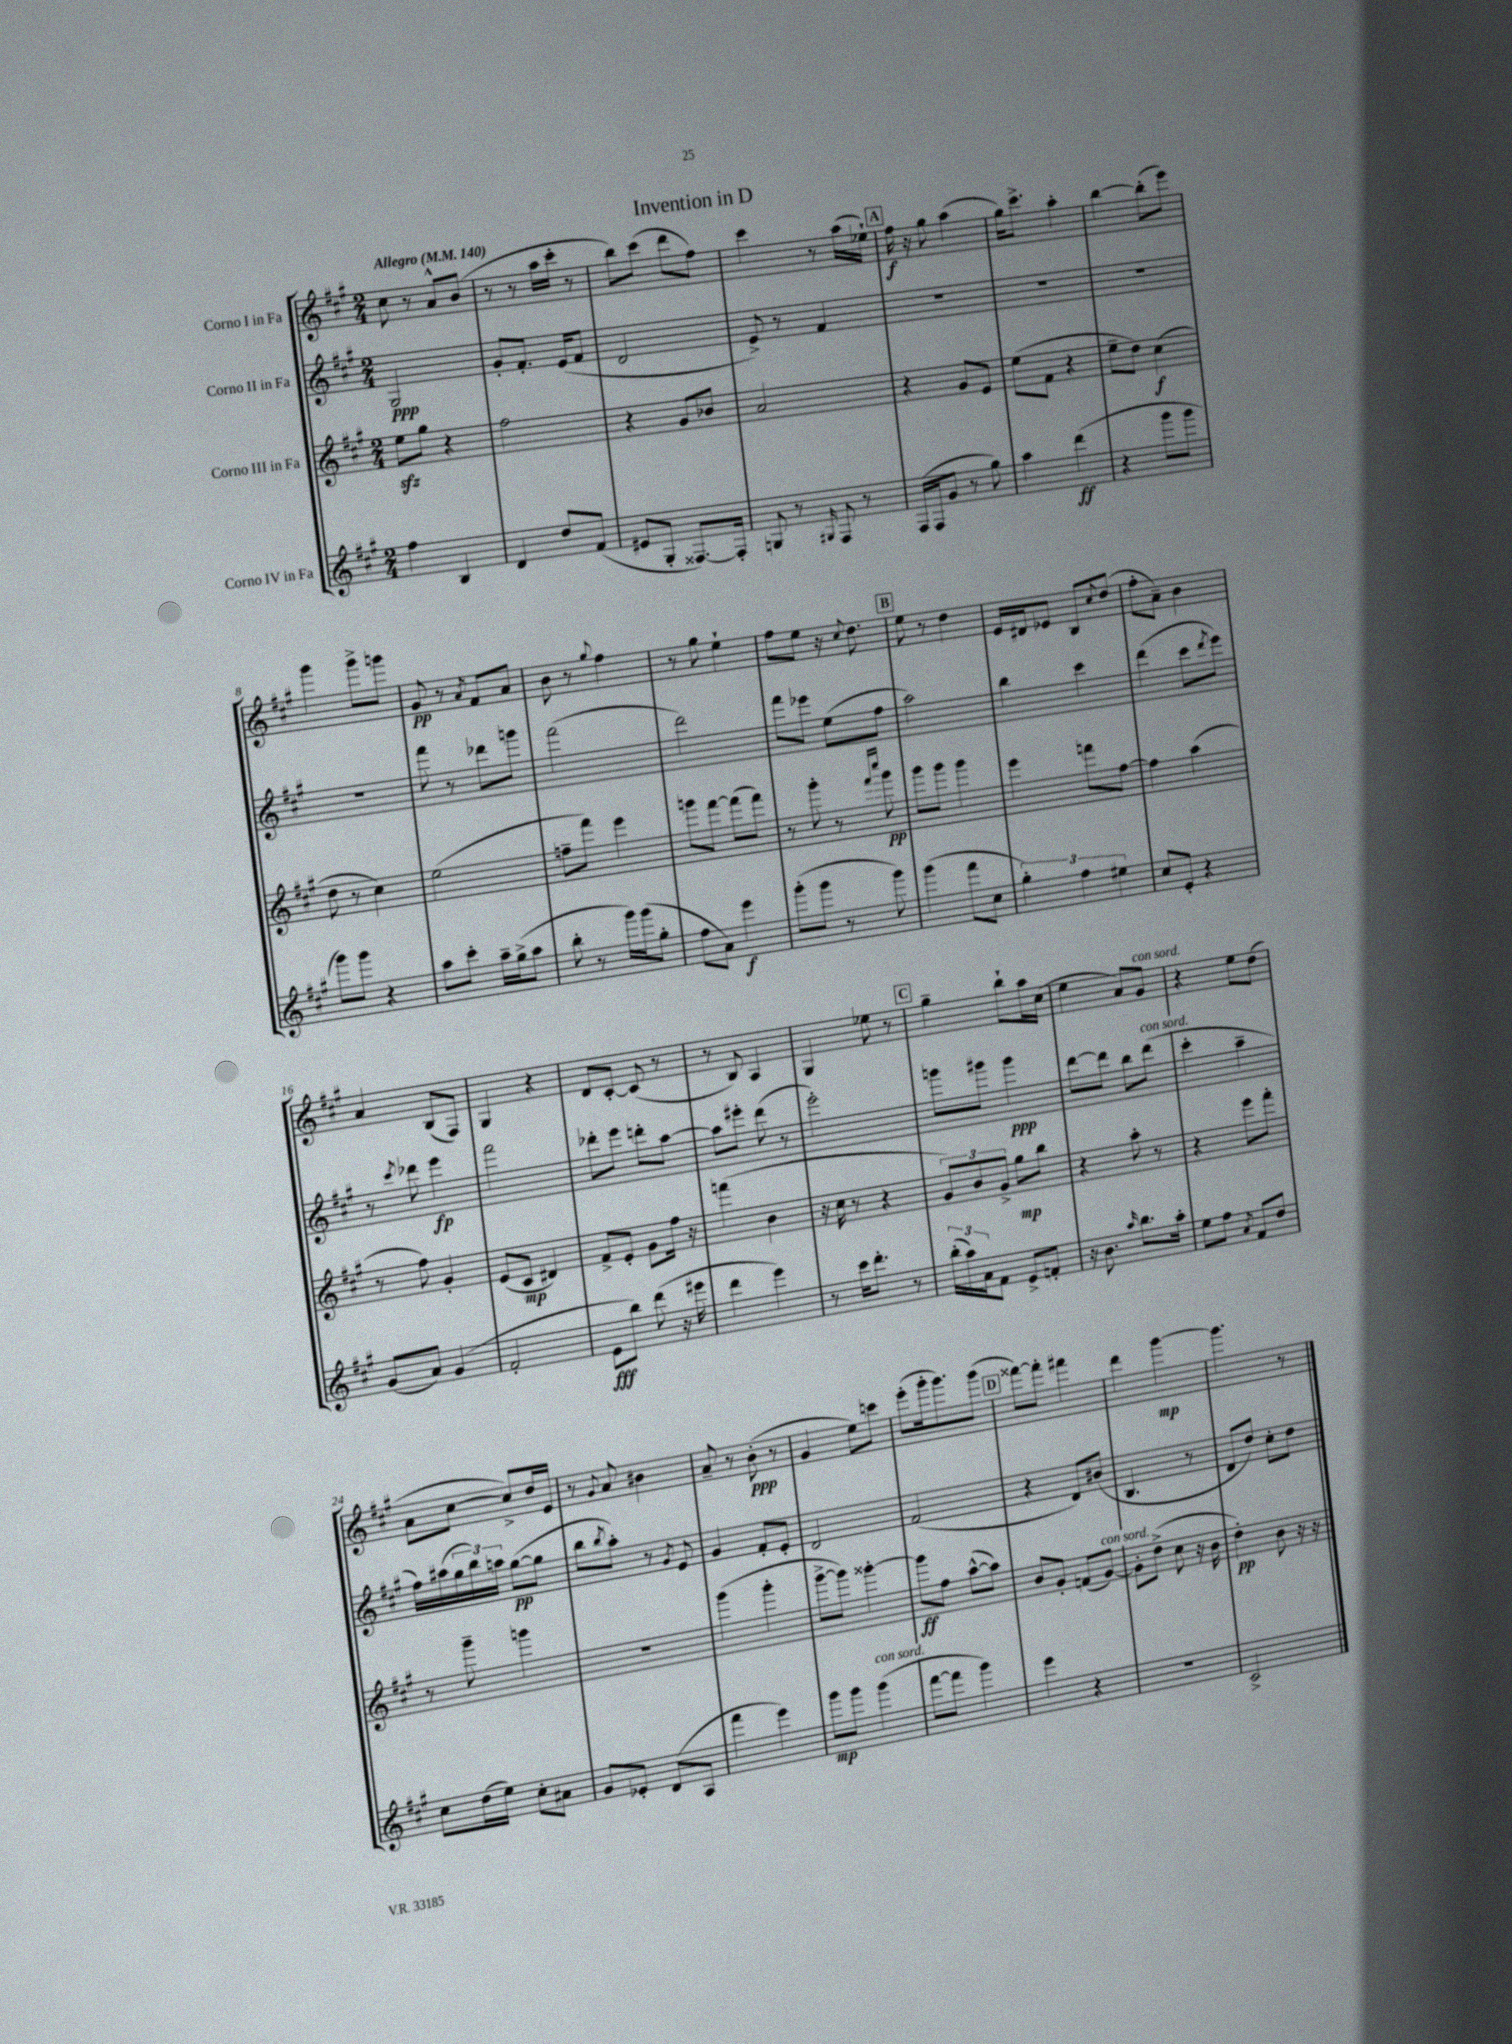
\header { title = "Invention in D" }
<<
\new StaffGroup <<
\new Staff = "s0" \with { instrumentName = "Corno I in Fa" } {
    \clef treble \key a \major \numericTimeSignature \time 2/4 \tempo "Allegro" 4 = 140
    cis''8 r8 a'8-^ b'8( |
    r8 r8 a''16 cis'''16-. r8 |
    b''8) cis'''8( d'''8 fis''8) |
    cis'''4 r8 a''16( ees''16-!) |
    \mark \markup { \box "A" } fis''16\f r16 gis''8 a''4( |
    gis''16) cis'''8.-> a''4-. |
    b''4~ b''8-.( e'''8) |
    gis'''4 gis'''8-> g'''8 |
    gis'8\pp r8 \acciaccatura { a'8 } fis'8 a'8 |
    b'8 r8 \appoggiatura { gis''8 } fis''4 |
    r8 gis''8 e''4-! |
    fis''8 e''8 r16 \appoggiatura { cis''8 } d''8. |
    \mark \markup { \box "B" } e''8 r8 d''4 |
    e'16 dis'16 ees'8 b8 \appoggiatura { cis''8 } d''8( |
    fis''8-. a'8--) b'4 |
    a'4 b8( fis8) |
    gis4 r4 |
    d'8 cis'8~-. cis'8( r8 |
    r8 b8) a4 |
    gis4 ees''8 r8 |
    \mark \markup { \box "C" } gis''4-- b''8-! a''16 cis''16( |
    e''4 a'8) gis'8^\markup { \italic "con sord." } |
    r4 e''8 d''8( |
    a'8 cis''8~ cis''8->) d''16 e'16 |
    r8 \appoggiatura { gis'8 } a'8 bis'4 |
    a'8-- r8 b'8-.\ppp( r8 |
    gis'4 e''8) c'''8 |
    e'''8-.( gis'''16-. gis'''8.) gis'''8( |
    \mark \markup { \box "D" } fisis'''8~) fisis'''8-. fis'''4 |
    d'''4 gis'''4~\mp |
    gis'''4. r8 \bar "|." |
}
\new Staff = "s1" \with { instrumentName = "Corno II in Fa" } {
    \clef treble \key a \major \numericTimeSignature \time 2/4
    gis2\ppp |
    gis'8-. fis'8.-. e'16( fis'8 |
    d'2 |
    e'8->) r8 fis'4 |
    \mark \markup { \box "A" } R2 |
    R2 |
    R2 |
    R2 |
    fis'''8 r8 des'''8 g'''8 |
    fis'''2( |
    d'''2) |
    fis'''8 ees'''8 e''8( fis''8 |
    \mark \markup { \box "B" } a''2) |
    b''4 cis'''4 |
    d'''4( cis'''8 \acciaccatura { d'''8 } e'''8) |
    r8 \acciaccatura { cis'''8 } des'''8 e'''4\fp |
    fis'''2 |
    des'''8-. e'''8 d'''8-. a''8~ |
    a''8 eis'''8-. d'''8( r8 |
    e'''2-.) |
    \mark \markup { \box "C" } g'''8 gis'''8 gis'''4\ppp |
    d'''8~ d'''8 b''8 d'''8^\markup { \italic "con sord." }( |
    cis'''4-. a''4-- |
    fis''16) ais''16( \tuplet 3/2 { gis''16 b''16) a''16 } gis''8~\pp( gis''8 |
    b''8 \acciaccatura { b''8 } a''8-.) r8 \acciaccatura { gis'8 } e'8 |
    gis'4 fis'8-. e'8-. |
    d'2 |
    fis'2( |
    \mark \markup { \box "D" } r4 d'8) bis'8( |
    b4. r8 |
    d'8 d''8) cis''8-. d''8 \bar "|." |
}
\new Staff = "s2" \with { instrumentName = "Corno III in Fa" } {
    \clef treble \key a \major \numericTimeSignature \time 2/4
    e''8\sfz gis''8 r4 |
    fis''2 |
    r4 gis'8 bes'8 |
    a'2 |
    \mark \markup { \box "A" } r4 gis'8 e'8 |
    e''8( fis'8 r4 |
    e''8-- d''8) cis''4\f( |
    d''8 r8 cis''4) |
    e''2( |
    f''8-- fis'''8) e'''4 |
    g'''8 fis'''8~ fis'''8( fis'''8) |
    r8 gis'''8-. r8 \grace { fis'''16 cis''''16 } gis'''8\pp |
    \mark \markup { \box "B" } gis'''8 gis'''8 gis'''4 |
    e'''4 f'''8 fis''8~ |
    fis''4 a''4( |
    r8 fis''8) gis'4-. |
    e'8( cis'8\mp dis'4) |
    fis'8-> e'8-. gis'8 fis''16 r16 |
    f'''4( b'4 |
    r16 cis''16 r8 r4 |
    \mark \markup { \box "C" } \tuplet 3/2 { gis'8) b'8 gis'8-> } gis''8\mp b''8 |
    r4 a''8-. r8 |
    r4 e'''8 fis'''8-. |
    r8 gis'''8-- g'''4 |
    R2 |
    gis'''4( gis'''4-. |
    gis'''8~-> gis'''8) gisis'''4~-. |
    gisis'''8\ff fis''8 a''8~-^( a''8) |
    \mark \markup { \box "D" } b'8 gis'8-. f'8( gis'8~^\markup { \italic "con sord." }) |
    gis'8-. d''8->( cis''8 r16 b'16 |
    d''4-.\pp) b'8 r16 r16 \bar "|." |
}
\new Staff = "s3" \with { instrumentName = "Corno IV in Fa" } {
    \clef treble \key a \major \numericTimeSignature \time 2/4
    fis''4 b4 |
    d'4 d''8 fis'8( |
    eis'8 gis8-. fisis8.~) fisis16-. |
    g8 r8 \grace { gis16 } fis8 r8 |
    \mark \markup { \box "A" } fis16( fis16 gis'8 r8 gis''8) |
    a''4 d'''4\ff( |
    r4 gis'''8 gis'''8 |
    gis'''8) gis'''8 r4 |
    a''8 cis'''8-. a''16-- gis''16->( a''8 |
    b''8-. r8 gis'''16) gis'''16( gis''8-. |
    fis''8 a'8) e'''4\f |
    gis'''8-.( gis'''8 r8 gis'''8) |
    \mark \markup { \box "B" } gis'''4( fis'''8 cis''8 |
    \tuplet 3/2 { gis''4-.) fis''4 eis''4 } |
    cis''8 e'8-. r4 |
    gis'8( a'8) gis'4( |
    fis'2-. |
    e'8\fff b''8) d'''8( r16 eis'''16 |
    d'''4 e'''4) |
    r8 cis'''16 d'''8.-. r8 |
    \mark \markup { \box "C" } \tuplet 3/2 { b''16-.( a''16) a'16 } fis'8 e'8-> f'8-. |
    r16 b'8. \grace { a''16 } b''8. a''16-. |
    e''8 fis''8 \acciaccatura { a'8 } fis'8 d''8 |
    cis''8 d''16( e''16) cis''8-. ais'8 |
    gis'8 ees'8-. d'8( a8 |
    fis'''4 e'''4) |
    gis'''8\mp gis'''8 gis'''4^\markup { \italic "con sord." }( |
    fis'''8~ fis'''8 gis'''4) |
    \mark \markup { \box "D" } e'''4 r4 |
    R2 |
    cis'2-> \bar "|." |
}
>>
>>
